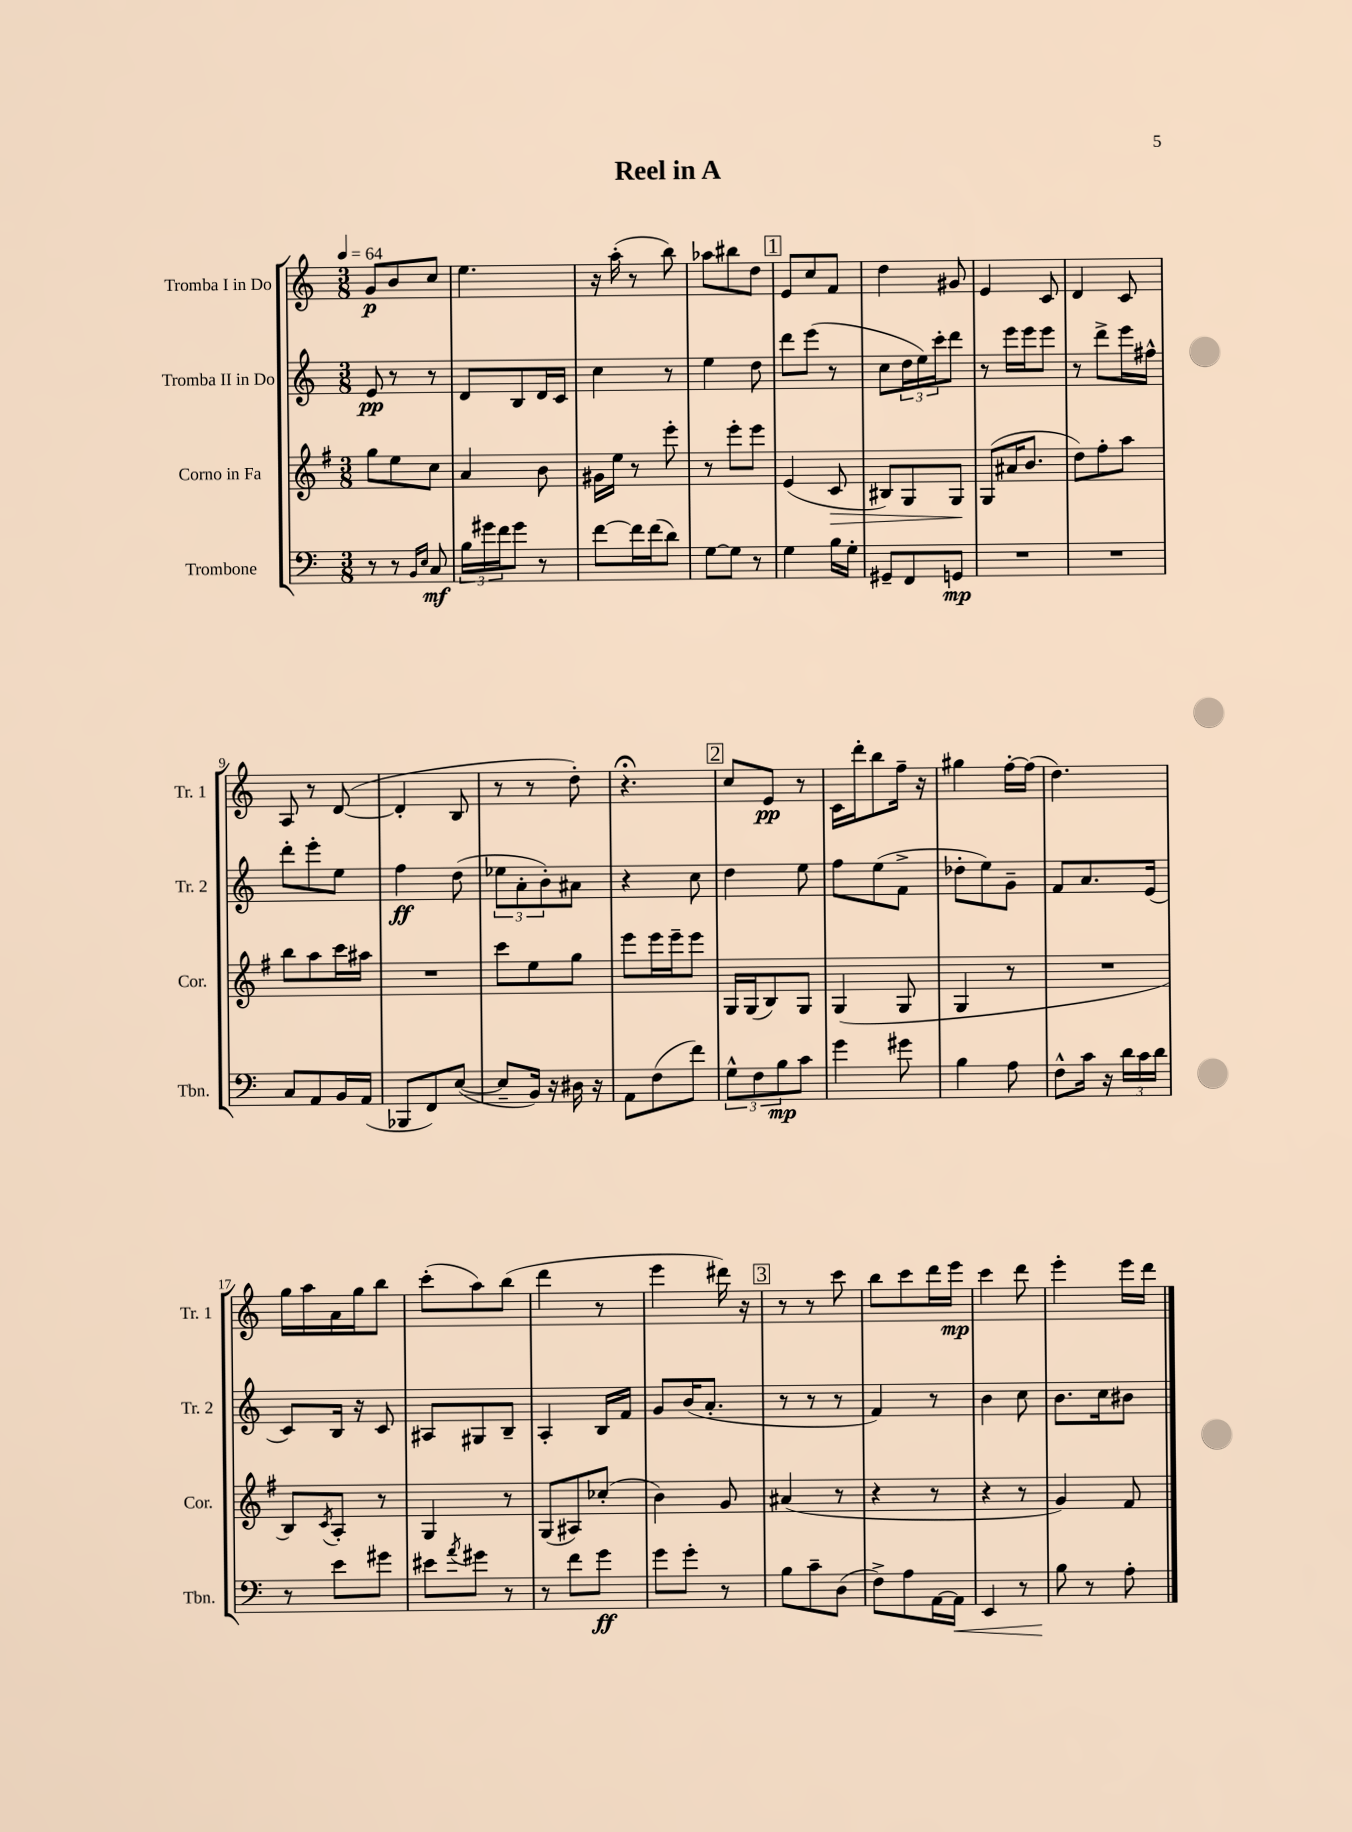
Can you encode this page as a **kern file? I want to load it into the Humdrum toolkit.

**kern	**kern	**kern	**kern
*staff4	*staff3	*staff2	*staff1
*clefF4	*clefG2	*clefG2	*clefG2
*k[]	*k[f#]	*k[]	*k[]
*M3/8	*M3/8	*M3/8	*M3/8
*MM64	*MM64	*MM64	*MM64
8r	8gg	8e	8g
8r	8ee	8r	8b
16qqBB	.	.	.
16qqE	.	.	.
8C	8cc	8r	8cc
=	=	=	=
24B	4a	8d	4.ee
24g#	.	.	.
24f	.	.	.
8g#	.	8B	.
8r	8b	16d	.
.	.	16c	.
=	=	=	=
[8f	16g#	4cc	16r
.	16ee	.	(16aa'
16f]	8r	.	8r
(16f	.	.	.
8d)	8eee'	8r	8bb)
=	=	=	=
[8G	8r	4ee	8aa-
8G]	8eee'	.	8bb#
8r	8eee	8dd	8dd
=	=	=	=
4G	(4e	8ddd	8e
.	.	(8eee	8cc
16B	8c	8r	8f
16G'	.	.	.
=	=	=	=
8GG#~	8B#)	8cc	4dd
8FF	8G	24dd	.
.	.	24ee)	.
.	.	24ccc'	.
8GG	8G	8ddd	8g#
=	=	=	=
4.r	(8G	8r	4e
.	16a#	16eee	.
.	8.b	16eee	.
.	.	8eee	8c
=	=	=	=
4.r	8dd)	8r	4d
.	8ff#'	8ddd^	.
.	8aa	16eee	8c
.	.	16ff#^^	.
=	=	=	=
8C	8bb	8ddd'	8A
8AA	8aa	8eee'	8r
16BB	16ccc	8ee	([8d
(16AA	16aa#	.	.
=	=	=	=
8BBB-	4.r	4ff	4d']
8FF)	.	.	.
([8E	.	(8dd	8B
=	=	=	=
8E~]	8ccc	12ee-	8r
.	.	12a'	.
16BB)	8ee	.	8r
.	.	12b')	.
16r	.	.	.
16D#	8gg	8a#	8dd')
16r	.	.	.
=	=	=	=
8AA	8eee	4r	4.r;
(8F	16eee	.	.
.	16eee~	.	.
8f)	8eee	8cc	.
=	=	=	=
12G^^	16G	4dd	8cc
.	(16G	.	.
12F	.	.	.
.	8B)	.	8e
12B	.	.	.
8c	8G	8ee	8r
=	=	=	=
4g	(4G	8ff	16c
.	.	.	16ddd'
.	.	(8ee	8bb
8g#	8G	8f^	16ff~
.	.	.	16r
=	=	=	=
4B	4G	8dd-'	4gg#
.	.	8ee)	.
8A	8r	8g~	[16ff'
.	.	.	(16ff]
=	=	=	=
8F^^	4.r	8f	4.dd)
16c	.	8.a	.
16r	.	.	.
24d	.	.	.
24c	.	.	.
.	.	(16e	.
24d	.	.	.
=	=	=	=
8r	8B)	8c)	16gg
.	.	.	16aa
.	8qc	.	.
8e	8A'	16B	16a
.	.	16r	16gg
8g#	8r	8c	8bb
=	=	=	=
8e#	4G	8A#	(8ccc'
8qa	.	.	.
8g#	.	8G#	8aa)
8r	8r	8B~	(8bb
=	=	=	=
8r	(8G	4A'	4ddd
8f	8A#)	.	.
8g	(8cc-'	16B	8r
.	.	16f	.
=	=	=	=
8g	4b)	8g	4eee
8g'	.	(16b	.
.	.	8.a'	.
8r	8g	.	16ddd#)
.	.	.	16r
=	=	=	=
8B	(4a#	8r	8r
8c~	.	8r	8r
(8D	8r	8r	8ccc
=	=	=	=
8F^)	4r	4f)	8bb
8A	.	.	8ccc
[16AA	8r	8r	16ddd
16AA]	.	.	16eee
=	=	=	=
4EE	4r	4b	4ccc
8r	8r	8cc	8ddd
=	=	=	=
8B	4g)	8.b	4eee'
8r	.	.	.
.	.	16cc	.
8A'	8f#	8b#	16eee
.	.	.	16ddd
==	==	==	==
*-	*-	*-	*-
